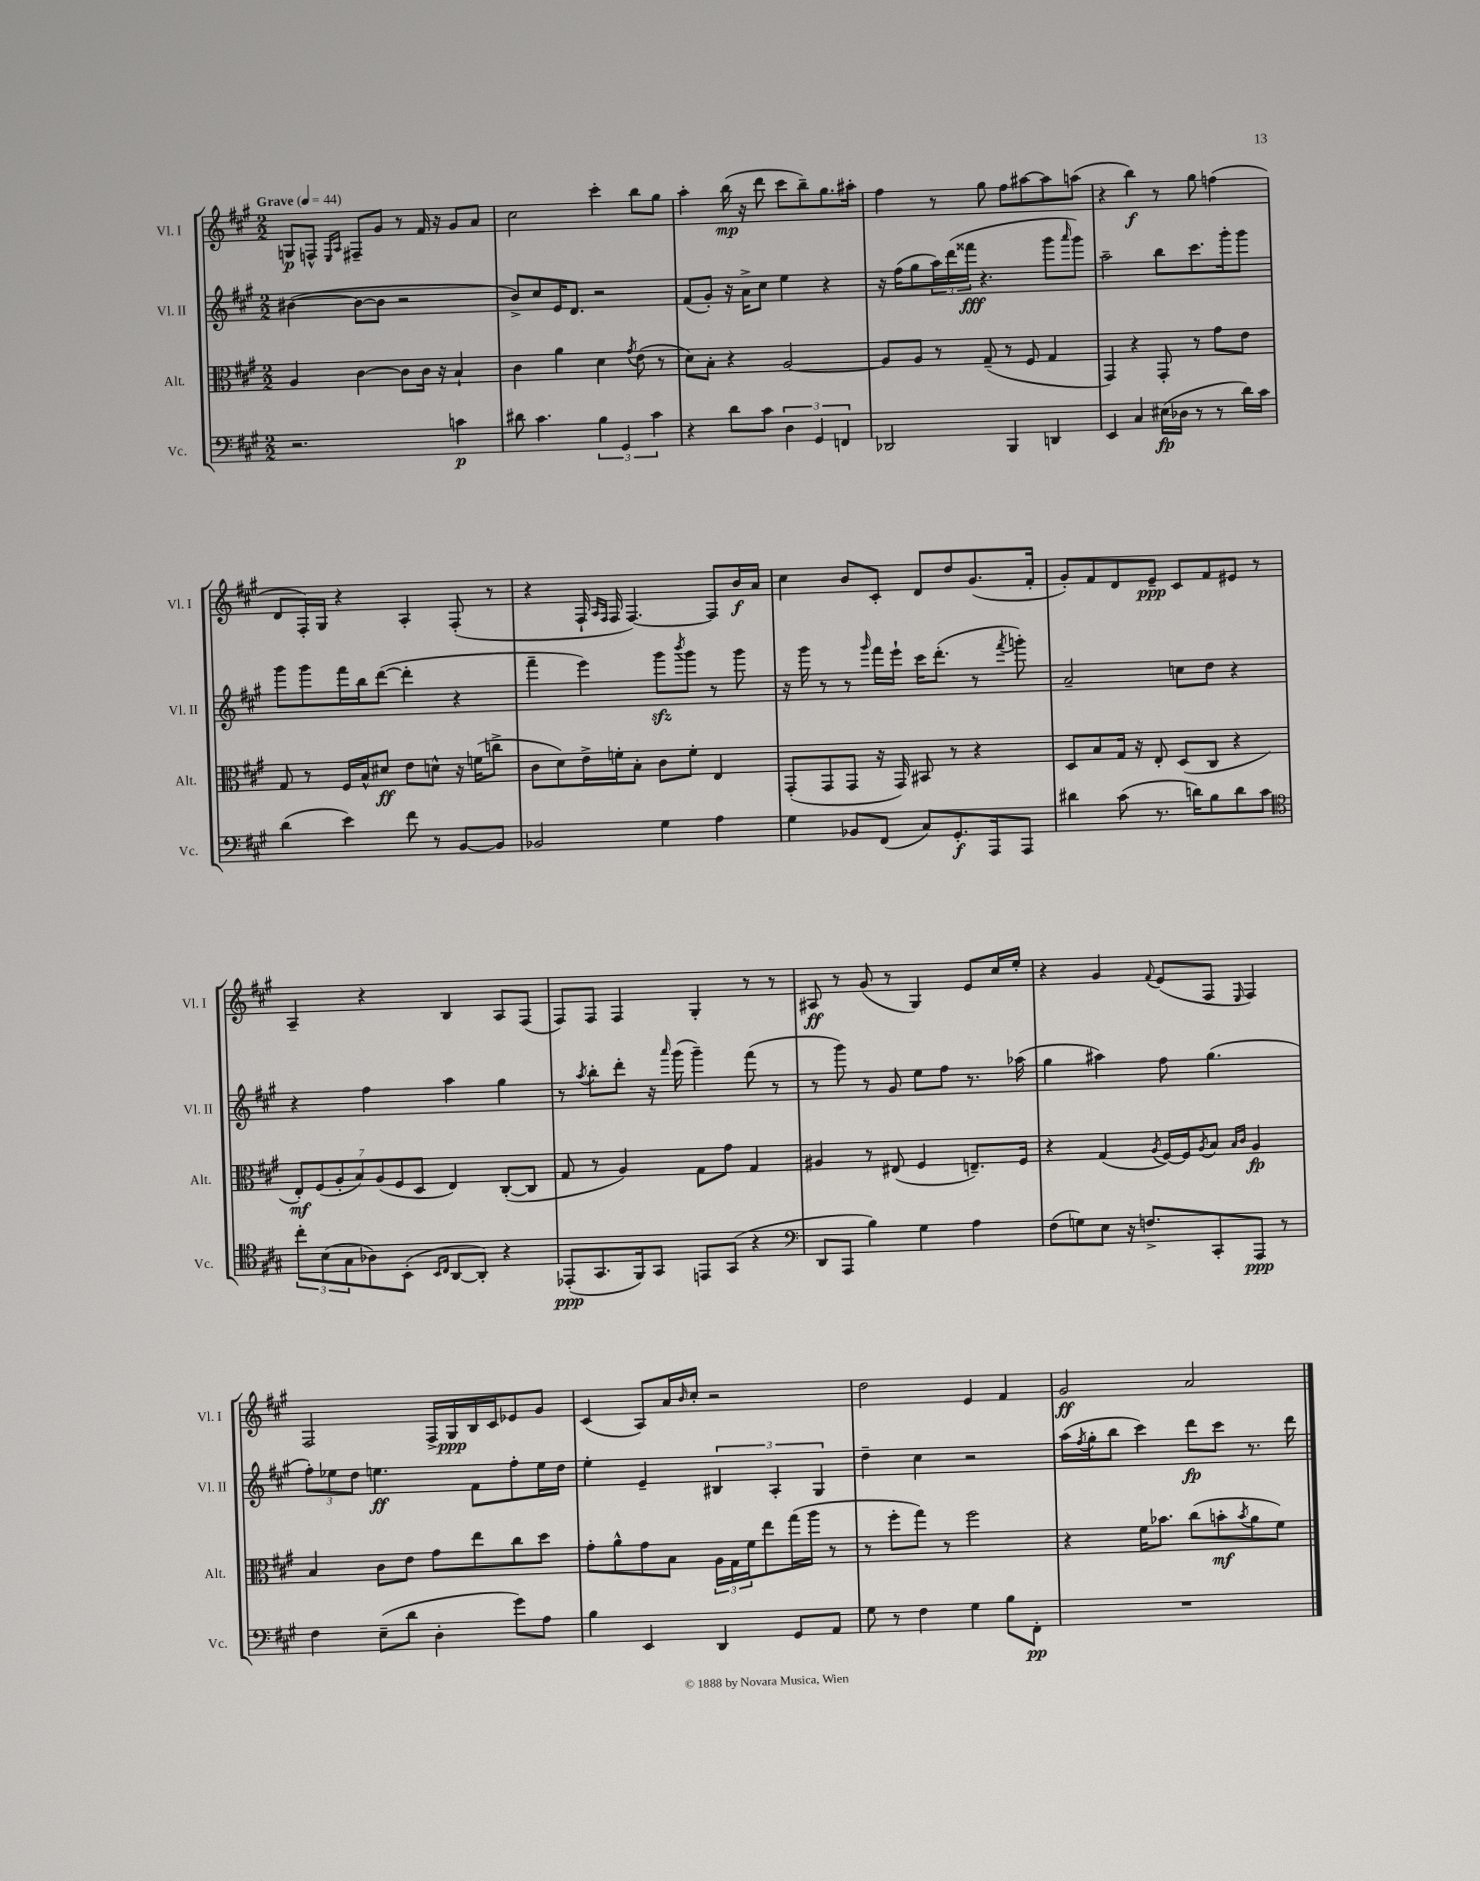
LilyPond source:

<<
\new StaffGroup <<
\new Staff = "s0" \with { instrumentName = "Vl. I" shortInstrumentName = "Vl. I" } {
    \clef treble \key a \major \numericTimeSignature \time 2/2 \tempo "Grave" 4 = 44
    g8\p f8-^ \grace { e16 a16 } fis8-- gis'8 r8 fis'16 r16 gis'8 a'8 |
    cis''2 cis'''4-. b''8 gis''8 |
    a''4-. b''16\mp( r16 d'''8 cis'''8 b''8--) gis''8. ais''16-. |
    fis''4 r8 gis''8 fis''8 ais''8~ ais''8 a''8( |
    r4 b''4\f) r8 gis''8 f''4( |
    d'8 fis16-.) gis16 r4 a4-. fis8-.( r8 |
    r4 fis16-! \grace { a16 fis16 } fis16 fis4.~) fis8 b'16\f a'16 |
    cis''4 b'8 cis'8-. d'8 d''8 gis'8.( fis'16-. |
    gis'8-.) fis'8 d'8 e'8--\ppp cis'8 fis'8 eis'8 r8 |
    a4-- r4 b4 a8 fis8( |
    fis8) fis8 fis4 gis4-. r8 r8 |
    ais8\ff r8 gis'8( r8 gis4) e'8 cis''16 e''16-. |
    r4 gis'4 \appoggiatura { fis'8 } e'8( fis8 \grace { e16 } fis4) |
    fis2 fis16-> gis16\ppp b16 cis'16 ees'8 gis'8 |
    cis'4( a8) a'16 \grace { b'16 } cis''16-. r2 |
    d''2 e'4 fis'4 |
    gis'2\ff a'2 \bar "|." |
}
\new Staff = "s1" \with { instrumentName = "Vl. II" shortInstrumentName = "Vl. II" } {
    \clef treble \key a \major \numericTimeSignature \time 2/2
    bis'4~( bis'8~ bis'8 r2 |
    b'8->) cis''8 e'16 d'8. r2 |
    fis'8( gis'8-.) r16 a'16-> cis''8 e''4 r4 |
    r16 fis''16( gis''8 \tuplet 3/2 { a''16) d'''16( fisis'''16\fff } r4. gis'''8 \grace { a'''16 } gis'''8) |
    a''2-- b''8 cis'''8. gis'''16-. gis'''8 |
    gis'''8 gis'''8 fis'''16 b''16 d'''8~( d'''4-. r4 |
    fis'''4-- e'''4) gis'''8\sfz \acciaccatura { b'''8 } gis'''8 r8 gis'''8 |
    r16 gis'''16 r8 r8 \grace { gis'''16 } fis'''16 e'''16-! cis'''16 d'''8.-.( r8 \acciaccatura { fis'''8 } g'''8-.) |
    a'2-- c''8 d''8 r4 |
    r4 fis''4 a''4 gis''4 |
    r8 \acciaccatura { a''8 } b''8-. d'''8-. r16 \grace { a'''16 } gis'''16( gis'''4--) fis'''8( r8 |
    r8 gis'''8) r8 gis'8 e''8 fis''8 r8. aes''16( |
    gis''4 ais''4) fis''8 gis''4.( |
    \tuplet 3/2 { fis''8-.) ees''8 d''8 } e''4.\ff fis'8 fis''8-. e''16 d''16 |
    e''4-. e'4-- \tuplet 3/2 { bis4 a4-. gis4 } |
    d''4-- cis''4 r2 |
    a''16( \acciaccatura { fis''8 } gis''16-. b''8 cis'''4) d'''8\fp cis'''8 r8. d'''16 \bar "|." |
}
\new Staff = "s2" \with { instrumentName = "Alt." shortInstrumentName = "Alt." } {
    \clef alto \key a \major \numericTimeSignature \time 2/2
    a4 cis'4~ cis'8 cis'16 r16 b4-! |
    cis'4 a'4 d'4 \acciaccatura { gis'8 } e'8( r8 |
    d'8) b8-. r4 a2~ |
    a8 a8 r8 gis8--( r8 fis8 gis4 |
    gis,4) r4 gis,8-. r8 gis'8 e'8 |
    gis8 r8 fis16 b16-^ dis'8\ff e'8 d'8-^ r16 f'16( c''8-> |
    cis'8 d'8) e'16-> f'16-. b8-. cis'8 f'8-. e4 |
    gis,8-.( gis,8 gis,8 r16 gis,16) bis,8 r8 r4 |
    d8 b8 gis16 r16 e8-. d8( cis8 r4 |
    \tuplet 7/4 { e8-.\mf) fis8( a8-. b8) a8( fis8 d8 } e4) cis8~-.( cis8 |
    gis8 r8 a4) gis8 gis'8 gis4 |
    ais4 r8 eis8( fis4 e8.--) fis16 |
    r4 gis4( \acciaccatura { a8 } fis16~) fis16 \acciaccatura { a8 } b8 \grace { b16 cis'16 } a4\fp |
    b4 cis'8 e'8 gis'8 e''8 cis''8 d''8 |
    gis'8-. a'8-^ gis'8 b8 \tuplet 3/2 { a16 gis16 fis'16 } e''8 gis''16( a''16 r8 |
    r8 fis''8-. gis''8) r8 fis''2 |
    r4 fis'16 bes'8. cis''8( b'8-.\mf \acciaccatura { b'8 } a'8 fis'8) \bar "|." |
}
\new Staff = "s3" \with { instrumentName = "Vc." shortInstrumentName = "Vc." } {
    \clef bass \key a \major \numericTimeSignature \time 2/2
    r2. c'4\p |
    dis'8 cis'4. \tuplet 3/2 { b4 gis,4 cis'4 } |
    r4 d'8 cis'8 \tuplet 3/2 { d4 gis,4 f,4 } |
    des,2 b,,4 d,4 |
    e,4 cis4 eis16\fp( des16 r8 r8 d'16) cis'16 |
    d'4( e'4) fis'8 r8 b,8~ b,8 |
    bes,2 gis4 a4 |
    gis4 bes,8 fis,8( cis8) gis,8.-.\f a,,16 a,,8 |
    dis'4 cis'8( r8. d'16) b8 d'8 cis'8 |
    \clef tenor \tuplet 3/2 { cis''8-. b8( gis8 } aes8) b,8-.( \grace { b,16 cis16 } a,8~ a,8-.) r4 |
    ees,8-.\ppp( gis,8. fis,16) gis,8 e,8 gis,8( r4 |
    \clef bass d,8 a,,8 b4) gis4 a4 |
    fis8( g8) e8 r16 f8.-> cis,8-. a,,8\ppp r8 |
    fis4 e8--( d'8 d4-. gis'8) a8 |
    b4 e,4 d,4 gis,8 a,8 |
    gis8 r8 fis4 gis4 b8 fis,8-.\pp |
    R1 \bar "|." |
}
>>
>>
\layout { \context { \Score \remove "Bar_number_engraver" } }
